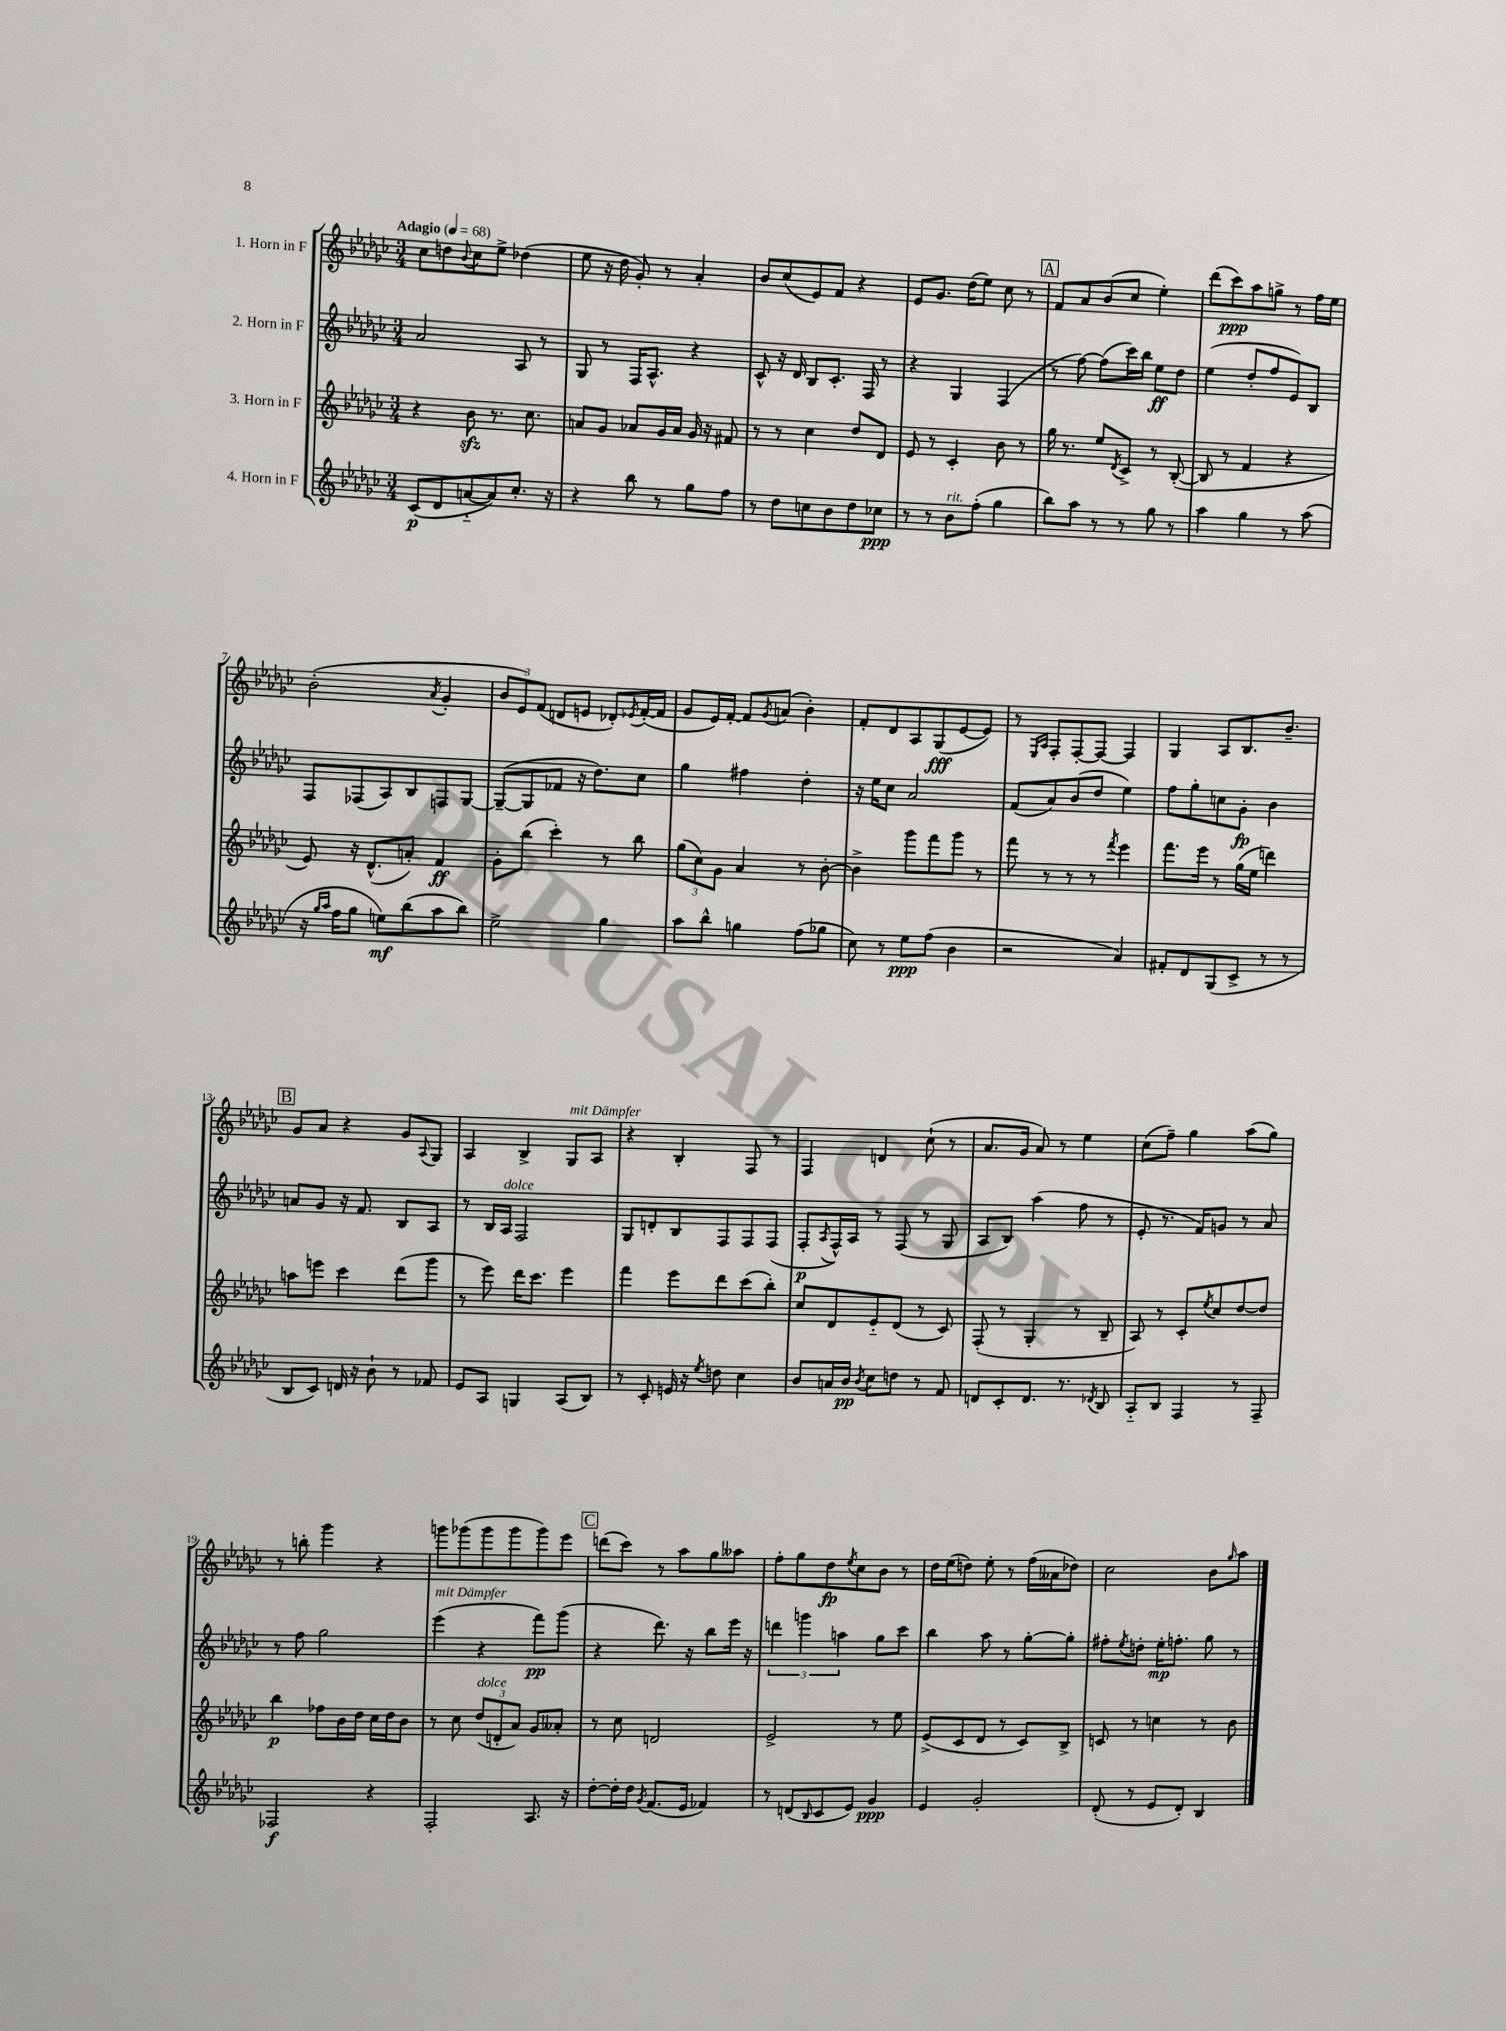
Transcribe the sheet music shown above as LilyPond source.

<<
\new StaffGroup <<
\new Staff = "s0" \with { instrumentName = "1. Horn in F" } {
    \clef treble \key ges \major \numericTimeSignature \time 3/4 \tempo "Adagio" 4 = 68
    ces''8 d''8 \appoggiatura { bes'8 } ces''8 ees''8-> des''4( |
    ees''8 r16 des''16 ges'8-.) r8 aes'4-. |
    bes'8 ces''8( ees'8) f'8 r4 |
    ees'8 ges'8. des''16( ees''8) ces''8 r8 |
    \mark \markup { \box "A" } f'8 aes'8 bes'8( ces''8 ees''4-.) |
    des'''8( ces'''8\ppp) aes''8 g''8-> r8 f''16 ees''16 |
    bes'2-.( \acciaccatura { aes'8 } ges'4-. |
    \tuplet 3/2 { bes'8 ees'8) f'8( } d'8 e'8 des'8-.) \acciaccatura { ees'8 } f'16~-.( f'16 |
    ges'8 ees'16) f'16~-. f'8 \acciaccatura { ges'8 } a'8( bes'4-.) |
    f'8-. des'8 aes8 ges8\fff( ees'8~ ees'8) |
    r8 \grace { ees16 aes16 } f8-. f8~-. f8~ f4 |
    ges4 aes8 bes8. bes'8.-- |
    \mark \markup { \box "B" } ges'8 aes'8 r4 ges'8 \appoggiatura { aes8 } ges8 |
    aes4 bes4-> ges8^\markup { \italic "mit Dämpfer" } aes8 |
    r4 bes4-. f8 r8 |
    f4 d'4 ces''8-!( r8 |
    aes'8. ges'16 aes'8) r8 ees''4 |
    ces''8( f''8--) ges''4 aes''8( ges''8) |
    r8 b''8-. ges'''4 r4 |
    g'''8 ges'''8( ges'''8 ges'''8 ges'''8) ees'''8 |
    \mark \markup { \box "C" } d'''8( ces'''8) r8 aes''8 ges''8 aeses''8 |
    f''8-. ges''8 des''8\fp \acciaccatura { ees''8 } ces''8 bes'8 r8 |
    des''16 ees''16( d''8) ees''8-. r8 f''16( aeses'16 des''8) |
    ces''2 bes'8 \grace { ges''16 } aes''8 \bar "|." |
}
\new Staff = "s1" \with { instrumentName = "2. Horn in F" } {
    \clef treble \key ges \major \numericTimeSignature \time 3/4
    aes'2 aes8 r8 |
    ges8 r8 f16 aes8.-^ r4 |
    ces'8-^ r16 des'16 bes8 ces'8.-. f16 r8 |
    r4 ges4 f4( |
    \mark \markup { \box "A" } r8 f''8~) f''8( ces'''16) bes''16 ees''8\ff des''8 |
    ees''4( des''8-. f''8 ees'8) bes8 |
    f8 fes8( aes8) bes8 f8 ges8~ |
    ges8~--( ges8 fes'8 r16 des''8.) ces''8 |
    ges''4 fis''4 des''4-. |
    r16 ees''16 ces''8 aes'2 |
    f'8( aes'8) bes'8( des''8 ees''4) |
    f''8 ges''8-. c''8 ges'8-.\fp bes'4 |
    \mark \markup { \box "B" } a'8 ges'8 r16 f'8. bes8 aes8 |
    r8 bes16 aes16^\markup { \italic "dolce" } f2 |
    ges8 d'8-. bes8 f8 f8 f8( |
    f8-.\p \acciaccatura { aes8 } f16-^) aes16 r8 f8( r8 ges8 |
    aes8 bes8) aes''4( f''8 r8 |
    ees'8-. r8. f'16) g'8 r8 aes'8 |
    r8 f''8 ges''2 |
    ees'''4^\markup { \italic "mit Dämpfer" }( r4 f'''8\pp) ges'''8( |
    \mark \markup { \box "C" } r4 des'''8.) r16 bes''8 ees'''16 r16 |
    \tuplet 3/2 { d'''4 g'''4 a''4 } ges''8 ces'''8 |
    bes''4 aes''8 r8 ges''8~-. ges''8-. |
    fis''8-. \acciaccatura { ees''8 } d''8-. ees''16-.\mp f''8.-. ges''8 r8 \bar "|." |
}
\new Staff = "s2" \with { instrumentName = "3. Horn in F" } {
    \clef treble \key ges \major \numericTimeSignature \time 3/4
    r4 bes'8\sfz r8. ces''8. |
    a'8 ges'8 aes'8 ges'16 aes'16 ges'16 r16 fis'8 |
    r8 r8 ces''4 des''8 des'8 |
    ees'8 r8 ces'4-. bes'8 r8 |
    \mark \markup { \box "A" } ges''16 r8. ees''8 \acciaccatura { des'8 } ces'8-> r8 bes8~-.( |
    bes8 r8 f'4 r4 |
    ees'8) r16 des'8.-^( a'8-.) f'4\ff |
    ges'8-. bes''8( ces'''4-.) r8 bes''8 |
    \tuplet 3/2 { ges''8( ces''8) ges'8 } aes'4 r8 bes'8~-. |
    bes'4-> ges'''8 f'''8 ges'''8 r8 |
    f'''8 r8 r8 r8 \acciaccatura { f'''8 } ees'''4 |
    f'''8. ees'''16 r8 ges''16( ees''16 d'''4) |
    \mark \markup { \box "B" } a''8 e'''8 ces'''4 des'''8( ges'''8 |
    r8 ees'''8) des'''16 ces'''8. ees'''4 |
    f'''4 ees'''8 des'''8 ces'''8( bes''8-.) |
    ces''8 des'8 ees'8-_ des'8( r8 ces'8) |
    f8-.( r8 ges4-. r8 bes8-- |
    aes8) r8 ces'8-. \acciaccatura { ees''8 } ces''8 des''8~ des''8 |
    bes''4\p fes''8 bes'16 des''16 ces''16 des''16 bes'8 |
    r8 ces''8 \tuplet 3/2 { des''8^\markup { \italic "dolce" }( d'8-. aes'8) } ges'8 aeses'8-. |
    \mark \markup { \box "C" } r8 ces''8 d'2 |
    ees'2-> r8 ees''8 |
    ees'8->( ces'8 des'8 r8 ces'8) bes8-> |
    c'8 r8 c''4 r8 bes'8 \bar "|." |
}
\new Staff = "s3" \with { instrumentName = "4. Horn in F" } {
    \clef treble \key ges \major \numericTimeSignature \time 3/4
    ces'8\p( des'8 a'8~-_ a'8) ces''8.-. r16 |
    r4 bes''8 r8 ges''8 f''8 |
    r8 des''8 c''8 bes'8 des''8 ces''8\ppp |
    r8 r8 bes'8^\markup { \italic "rit." } f''8-.( ges''4 |
    \mark \markup { \box "A" } bes''8) aes''8 r8 r8 ges''8 r8 |
    aes''4 ges''4 r8 aes''8( |
    r16 \grace { ges''16 aes''16 } f''16 ges''8 e''8\mf) bes''8( aes''8 bes''8) |
    ees''2-> ges''4 |
    aes''8 bes''8-^ g''4 f''8( ges''8 |
    ces''8) r8 ees''8\ppp f''8( bes'4 |
    r2 aes'4) |
    fis'8-. des'8 ges8( ces'8-> r8 r8 |
    \mark \markup { \box "B" } bes8 ces'8) d'16 r16 bes'8-! r8 fes'8 |
    ees'8 aes8 g4 aes8( bes8) |
    r8 ces'8-. e'16 r16 \acciaccatura { ees''8 } d''8 ces''4 |
    bes'8 a'16 bes'16\pp \acciaccatura { bes'8 } ces''8 d''8 r8 f'8 |
    d'8 ces'8-. d'8. r8. \acciaccatura { des'8 } bes8 |
    aes8-_ bes8 f4 r8 f8-- |
    fes2\f r4 |
    f2-. aes8. r16 |
    \mark \markup { \box "C" } des''8~-. des''16-. des''16 \acciaccatura { ges'8 } f'8.( ees'16 fes'4) |
    r8 d'8( \grace { bes16 } ces'8 ees'8) ges'4\ppp |
    ees'4 ges'2-. |
    des'8-.( r8 ees'8 des'8-.) bes4 \bar "|." |
}
>>
>>
